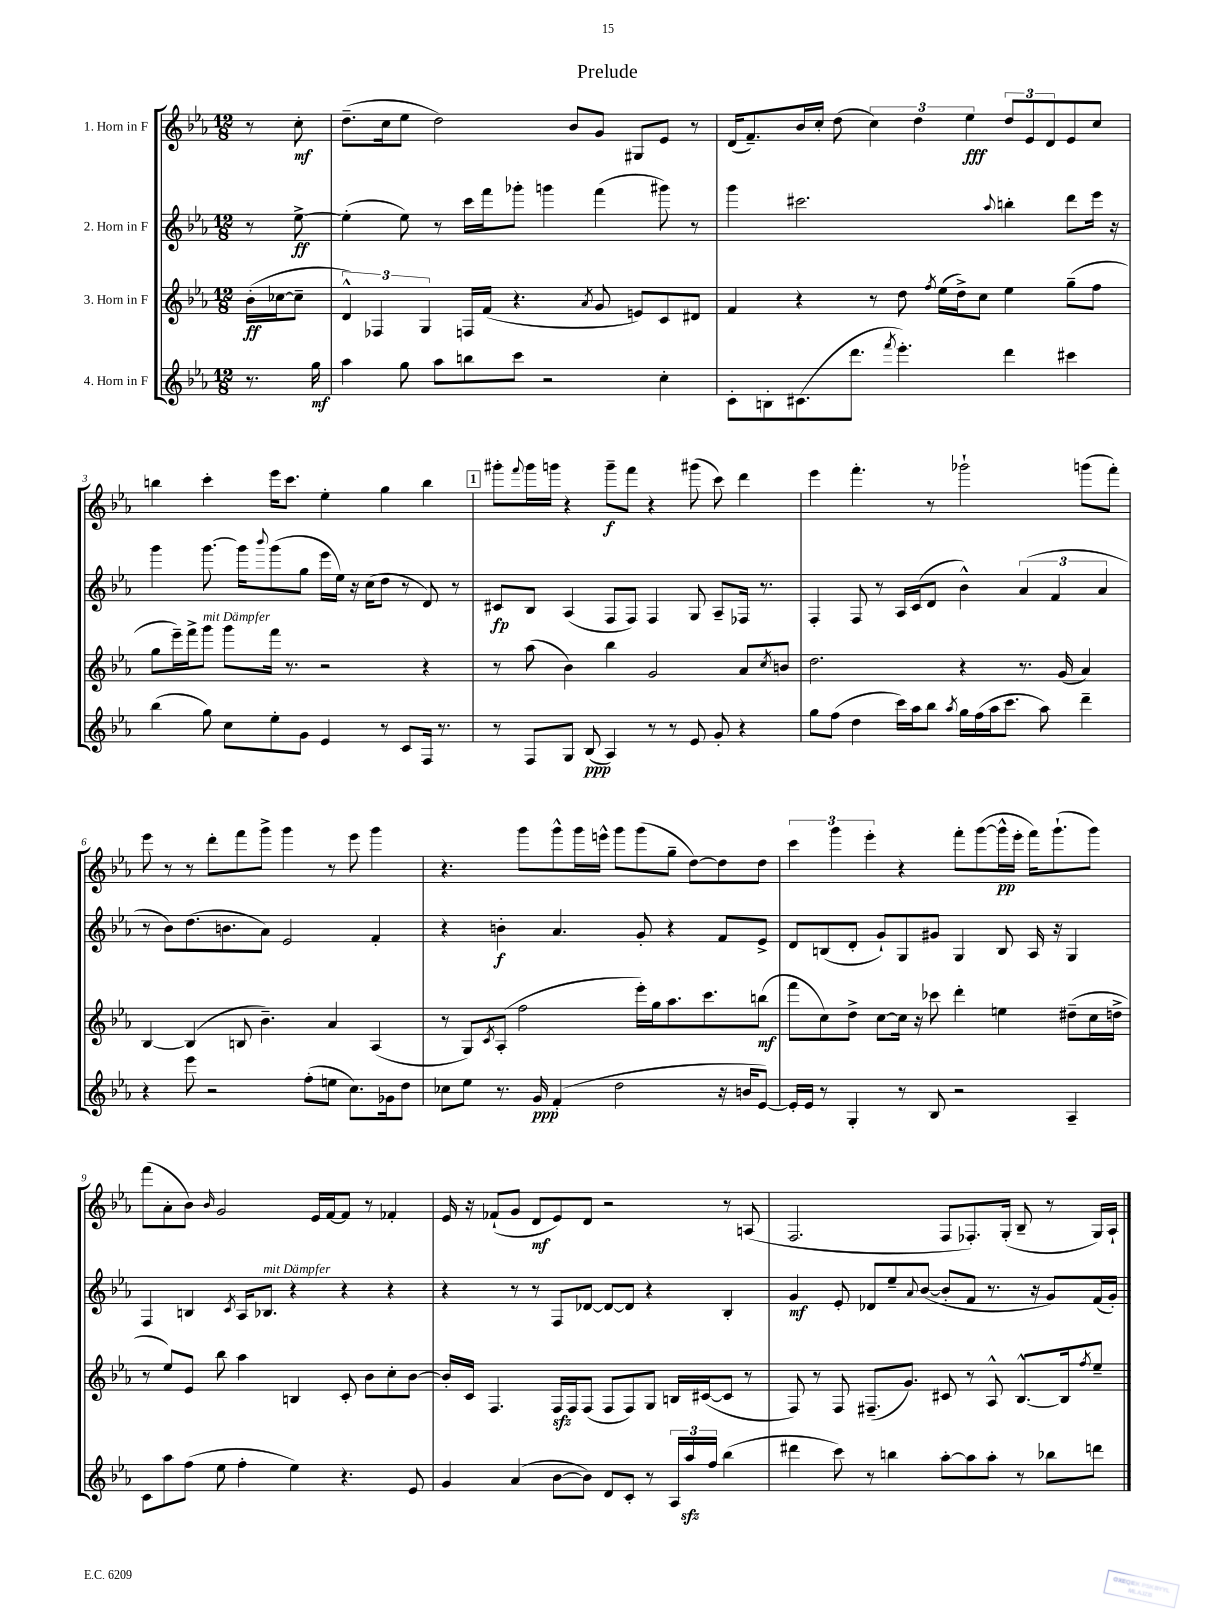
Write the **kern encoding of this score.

**kern	**kern	**kern	**kern
*staff4	*staff3	*staff2	*staff1
*clefG2	*clefG2	*clefG2	*clefG2
*k[b-e-a-]	*k[b-e-a-]	*k[b-e-a-]	*k[b-e-a-]
*M12/8	*M12/8	*M12/8	*M12/8
8.r	(16b-'	8r	8r
.	[16cc-	.	.
.	8cc-~]	[8ee-^	8cc'
16gg	.	.	.
=	=	=	=
4aa-	6d^^)	(4ee-']	(8.dd~
.	6F-	.	.
.	.	.	16cc
8gg	.	8ee-)	8ee-
.	6G	.	.
8aa-	.	8r	2dd)
8bb	16F	16ccc	.
.	(16f	16fff	.
8ccc	4.r	8ggg-'	.
2r	.	4ggg	.
.	.	.	8b-
.	8qa-	.	.
.	8g	(4fff	8g
.	8e)	.	8G#
4cc'	8c	8ggg#)	8e-
.	8d#	8r	8r
=	=	=	=
8c'	4f	4ggg	(16d
.	.	.	8.f~)
8B'	.	.	.
(8.c#	4r	2.ccc#	16b-
.	.	.	16cc'
.	.	.	(8dd
8.ddd	.	.	.
.	8r	.	6cc)
8qfff	.	.	.
4.eee-')	8dd	.	.
.	.	.	6dd
.	8qff	.	.
.	(16ee-	.	.
.	16dd^)	.	.
.	.	.	6ee-
.	8cc	.	.
.	.	8qqaa-	.
4ddd	4ee-	4bb'	12dd
.	.	.	12e-
.	.	.	12d
4ccc#	(8gg~	8ddd	8e-
.	8ff	16eee-	8cc
.	.	16r	.
=	=	=	=
(4bb-	8gg	4ggg	4bb
.	16eee-~)	.	.
.	16fff^	.	.
8gg)	8ggg	[8.ggg	4ccc'
8cc	8ggg	.	.
.	.	16ggg]	.
.	.	8qqbbb-	.
8ee-'	16fff	(8ggg	16eee-
.	8.r	.	8.ccc
8g	.	8gg	.
4e-	2r	16eee-	4ee-'
.	.	16ee-)	.
.	.	16r	.
.	.	(16cc	.
8r	.	8dd	4gg
8c	.	8r	.
16F	4r	8d)	4bb
8.r	.	.	.
.	.	8r	.
=	=	=	=
8r	8r	8c#	8ggg#'
.	.	.	8qqfff
8F	(8aa-	8B-	16ggg#
.	.	.	16ggg
8G	4b-)	(4A-	4r
(8B-	.	.	.
4A-)	4bb-	8F	8ggg~
.	.	8F)	8fff
8r	2g	4F	4r
8r	.	.	.
8e-	.	8G	(8ggg#
8g'	.	8A-~	8ccc)
4r	8a-	16F-	4ddd
.	.	8.r	.
.	8qcc	.	.
.	8b	.	.
=	=	=	=
8gg	2.dd	4F'	4eee-
(8ff	.	.	.
4dd	.	8F	4.fff'
.	.	8r	.
16ccc)	.	16A-	.
16aa-	.	(16c	.
8bb-	.	8d	8r
8qaa-	.	.	.
16gg	4r	4b-^^)	2ggg-`
(16ff	.	.	.
16aa-	.	.	.
8.ccc	.	.	.
.	8.r	(6a-	.
8aa-)	.	.	.
.	.	6f	.
.	(16g	.	.
4ddd~	4a-)	.	(8ggg
.	.	6a-	.
.	.	.	8fff')
=	=	=	=
4r	[4B-	8r	8eee-
.	.	8b-)	8r
8eee-	(4B-]	(8.dd	8r
2r	.	.	8ddd'
.	.	8.b	.
.	8B	.	8fff
.	4.b-~)	8a-)	8ggg^
.	.	2e-	4ggg
(8ff'	.	.	.
8ee	4a-	.	8r
8.cc)	.	.	8eee-
.	(4A-	4f'	4ggg
16g-	.	.	.
8dd	.	.	.
=	=	=	=
8cc-	8r	4r	4.r
8ee-	8G)	.	.
.	8qc	.	.
8.r	(8A-'	4b'	.
.	2ff	.	8ggg
16g	.	.	.
(4f'	.	4.a-	8ggg^^
.	.	.	16ggg
.	.	.	16eee^^
2dd	.	.	8ggg
.	16eee-')	8g'	(8ggg
.	16gg	.	.
.	8.aa-	4r	8gg~
.	.	.	[8dd)
.	8.ccc	.	.
16r	.	8f	8dd]
16b	.	.	.
[8e-)	(8bb	8e-^	8dd
=	=	=	=
16e-']	8fff	8d	6ccc
16e-	.	.	.
8r	8cc)	(8B	.
.	.	.	6ggg
4G'	8dd^	8d'	.
.	.	.	6eee-'
.	[8cc	8g`)	.
8r	16cc]	8G	4r
.	16r	.	.
8B-	8ccc-	8g#	.
2r	4ddd'	4G	8fff'
.	.	.	([8ggg
.	4ee	8B	16ggg^^]
.	.	.	16eee-'
.	.	16A-	16fff)
.	.	16r	(8.ggg`
4A-~	(8dd#~	4G	.
.	16cc	.	8ggg)
.	16dd^	.	.
=	=	=	=
8c	8r	4F	(8fff
8aa-	8ee-)	.	8a-'
(8ff	8e-	4B	8b-)
.	.	.	16qqb-
8ee-	8bb-	.	2g
.	.	8qc	.
4ff'	4aa-	16A-	.
.	.	8.B-	.
4ee-)	4B	4r	.
.	.	.	16e-
.	.	.	[16f
4.r	8c'	4r	8f]
.	8b-	.	8r
.	8cc'	4r	4f-'
8e-	[8b-	.	.
=	=	=	=
4g	16b-']	4r	16e-
.	16c	.	16r
.	4.F	.	(8f-`
(4a-	.	8r	8g
.	.	8r	8d
[8b-	16F	8F	8e-)
.	16F	.	.
8b-])	(8F	[8d-	8d
8d	8F	8d-_	2r
8c'	8F)	8d-]	.
8r	8G	4r	.
24A-	16B	.	.
24aa-	.	.	.
.	([16c#	.	.
24ff	.	.	.
(4bb-	8c#]	4B-'	8r
.	8r	.	(8A
=	=	=	=
4ddd#	8F)	4g	2.F
.	8r	.	.
8ccc)	8F	8e-'	.
8r	(8.F#~	8d-	.
4bb	.	8ee-~	.
.	8.g)	.	.
.	.	8qqa-	.
.	.	([8b-	.
[8aa-'	8c#	8b-']	8F
8aa-]	8r	8f	8.F-')
8aa-'	8A-^^	8.r	.
.	.	.	(16G'
8r	[8.B-^^	.	8B-~
.	.	16r	.
8bb-	.	8g)	8r
.	16B-]	.	.
.	8qff	.	.
8ddd	8ee-~	(16f	16G)
.	.	16g')	16A-`
==	==	==	==
*-	*-	*-	*-
